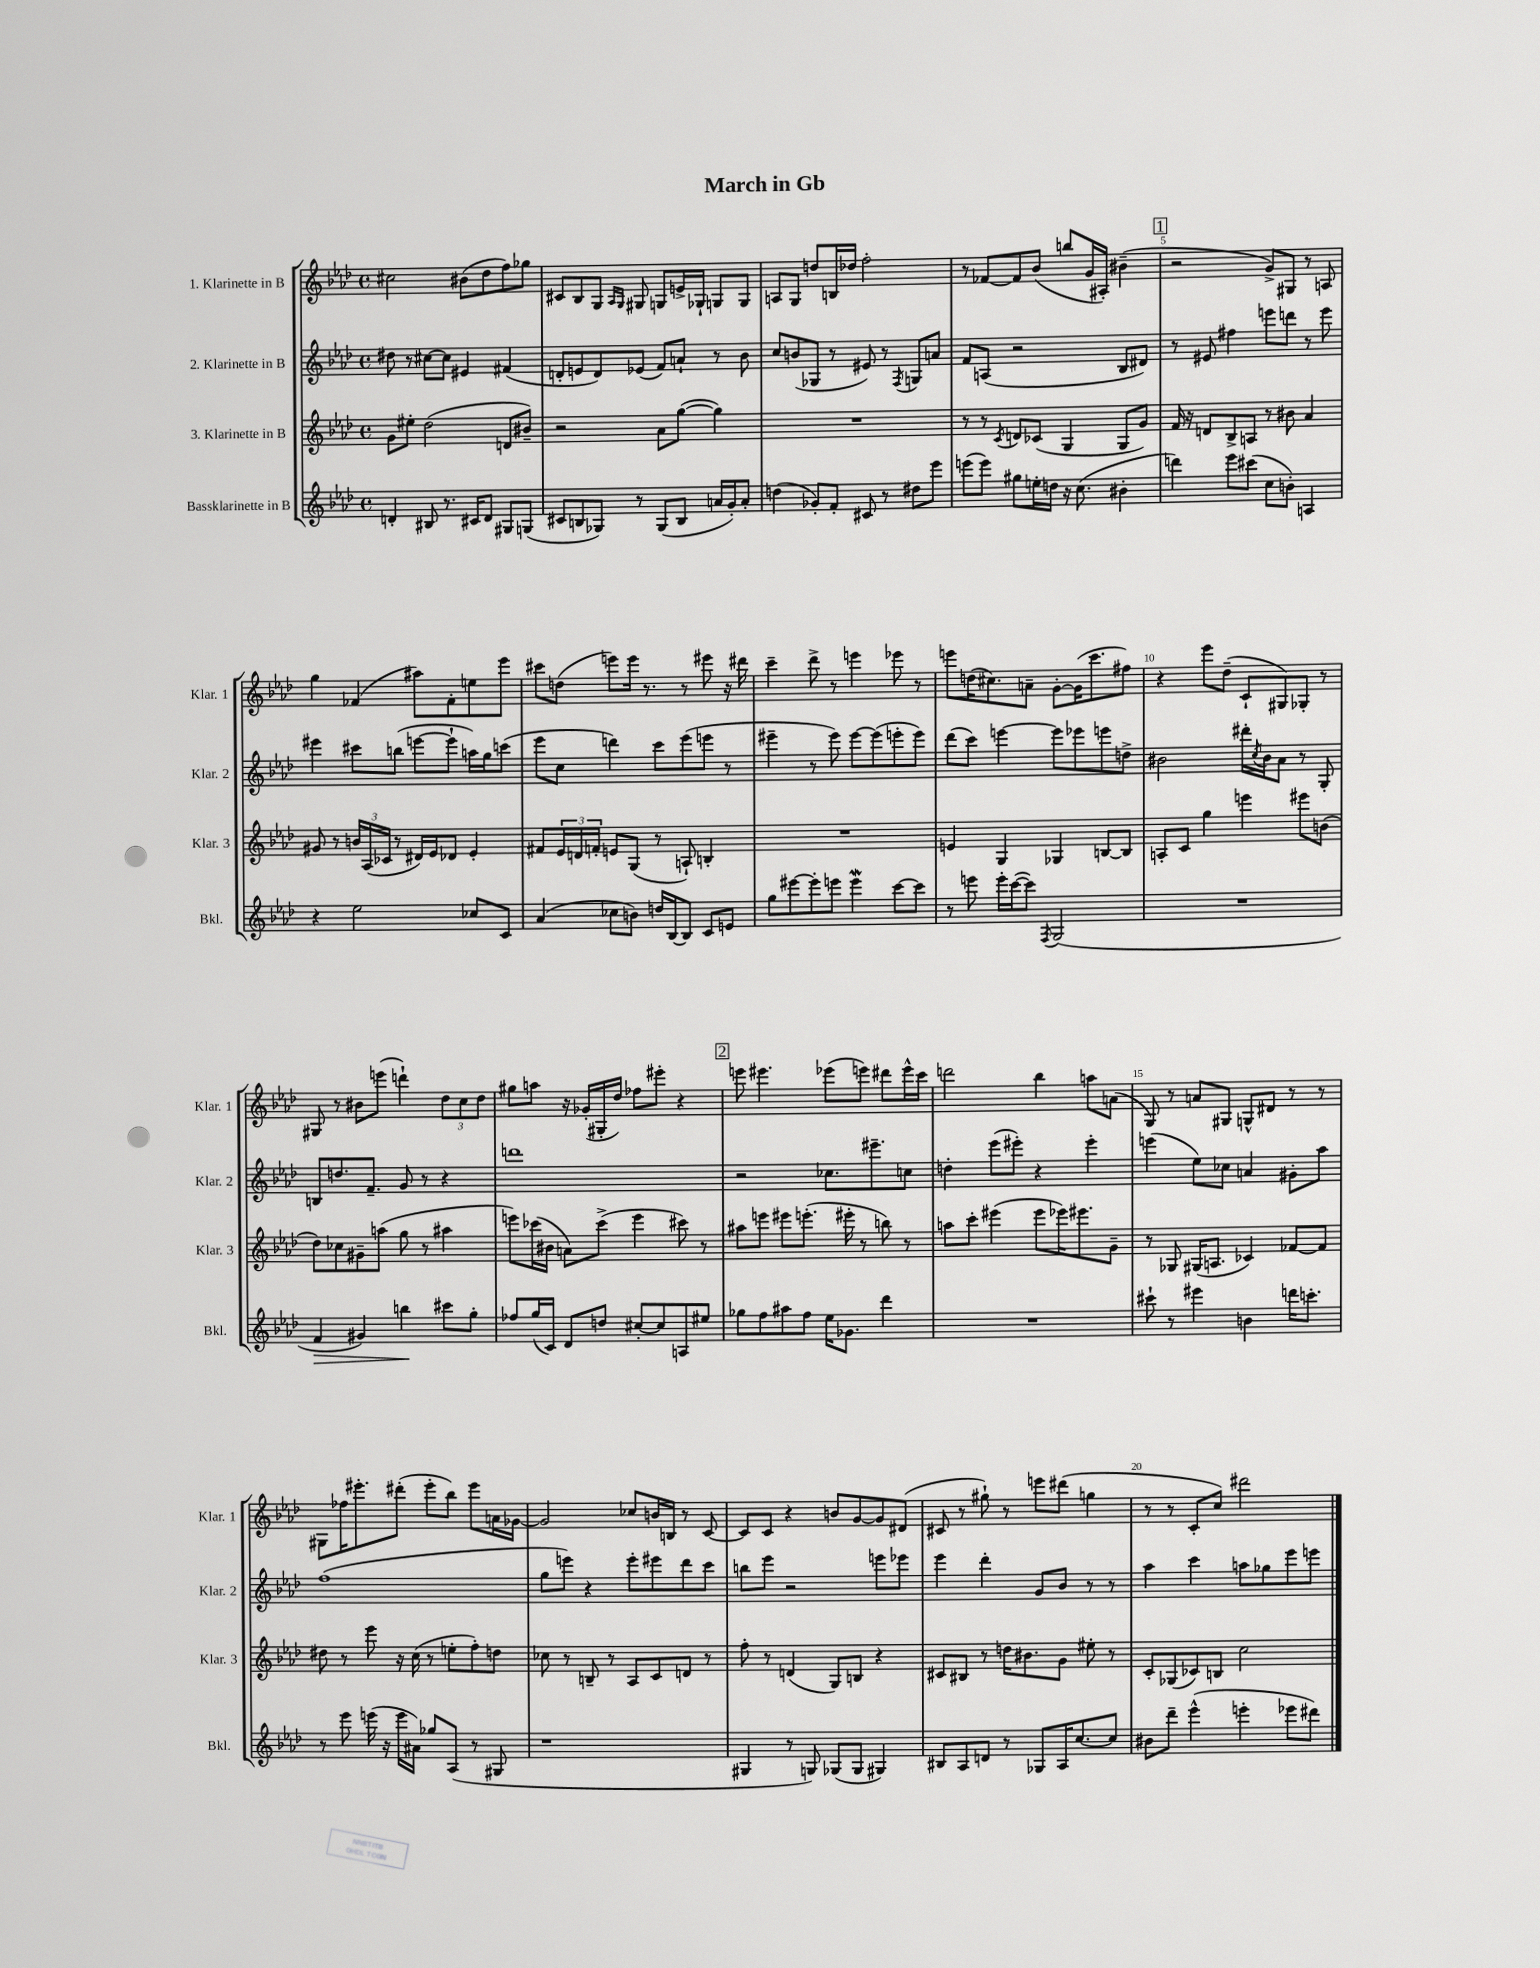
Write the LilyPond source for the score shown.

\header { title = "March in Gb" }
<<
\new StaffGroup <<
\new Staff = "s0" \with { instrumentName = "1. Klarinette in B" shortInstrumentName = "Klar. 1" } {
    \clef treble \key aes \major \defaultTimeSignature \time 4/4
    cis''2 bis'8( des''8 f''8) ges''8 |
    cis'8 bes8 g8 \grace { aes16 g16 } gis8 g8 e'16-> ges16-! g8 g8 |
    a8 g8 d''8 b16 des''16 f''2-. |
    r8 fes'8~ fes'8 bes'8( b''8 g'16 ais16-.) bis'4--( |
    \mark \markup { \box "1" } r2 g'8->) gis8 r8 a8 |
    g''4 fes'4( ais''8) fes'8-. e''8 ees'''8 |
    cis'''8 d''8( e'''8) e'''16 r8. r8 eis'''8 r16 dis'''16 |
    c'''4-- des'''8-> r8 e'''4 ees'''8 r8 |
    e'''8 d''16( cis''8.) a'8-- g'8~-. g'16( c'''8. fis''8) |
    r4 ees'''8 des''8--( c'8-! gis8) ges8-. r8 |
    gis8 r8 bis'8 e'''8( d'''4-!) \tuplet 3/2 { des''8 c''8 des''8 } |
    gis''8 a''8 r16 ges'16-.( gis16-. des''16) fes''8 eis'''8-. r4 |
    \mark \markup { \box "2" } e'''8 eis'''4. ees'''8( e'''8) dis'''8 e'''16-^ c'''16 |
    d'''2 bes''4 a''8 a'8( |
    g8) r8 a'8 gis8 g8-^ dis'8 r8 r8 |
    gis8 fes''16 eis'''8.-. dis'''8-.( eis'''8-. bes''8) eis'''8 a'16 ges'16~ |
    ges'2 ces''8 b'16 b16 r8 c'8~ |
    c'8 c'8 r4 b'8 g'8~ g'8 dis'8( |
    cis'8 r8 gis''8-!) r8 e'''8 dis'''8( g''4 |
    r8 r8 c'8-. c''8) dis'''2 \bar "|." |
}
\new Staff = "s1" \with { instrumentName = "2. Klarinette in B" shortInstrumentName = "Klar. 2" } {
    \clef treble \key aes \major \defaultTimeSignature \time 4/4
    dis''8 r8 cis''8~ cis''8 eis'4 fis'4( |
    d'8-. e'8 d'8) ees'8( f'8) a'8-! r8 bes'8 |
    c''8 b'8( ges8 r8 eis'8) r8 \acciaccatura { f8 } g8 a'8 |
    f'8 a8( r2 bes8 dis'8) |
    \mark \markup { \box "1" } r8 eis'8 fis''4 e'''8 d'''8 r8 e'''8 |
    eis'''4 cis'''8 b''8( e'''8~ e'''8-! a''16) g''16 c'''8( |
    ees'''8 c''8 d'''4) c'''8 ees'''8( e'''8 r8 |
    eis'''4-- r8 eis'''8) eis'''8~ eis'''8( e'''8-. e'''8) |
    des'''8( c'''8) e'''4~ e'''8 ees'''8 e'''8 d''8-> |
    bis'2 dis'''16-. \acciaccatura { c''8 } bis'16 aes'8 r8 g8-. |
    b8 d''8. f'8.-- g'8 r8 r4 |
    d'''1 |
    \mark \markup { \box "2" } r2 ces''8. eis'''8.-- c''8 |
    d''4-. ees'''8( eis'''8-.) r4 eis'''4-. |
    e'''4( ees''8) ces''8 a'4 gis'8-. aes''8 |
    f''1( |
    g''8 e'''8) r4 e'''8-. eis'''8 des'''8 c'''8 |
    b''8 ees'''8 r2 e'''8 ees'''8 |
    ees'''4 des'''4-. g'8 bes'8 r8 r8 |
    aes''4 c'''4 a''8 ges''8 ees'''8 e'''8 \bar "|." |
}
\new Staff = "s2" \with { instrumentName = "3. Klarinette in B" shortInstrumentName = "Klar. 3" } {
    \clef treble \key aes \major \defaultTimeSignature \time 4/4
    g'8 eis''8-. des''2( d'8 bis'8--) |
    r2 aes'8 g''8~( g''4) |
    R1 |
    r8 r8 \acciaccatura { c'8 } d'8 ces'8( g4 g8 g'8) |
    \mark \markup { \box "1" } f'16 r16 d'8 bes8-> a8 r8 bis'8 aes'4 |
    gis'8 r8 \tuplet 3/2 { b'16 aes16( ces'16 } r8 dis'16) ees'16 des'8 ees'4-. |
    fis'8 \tuplet 3/2 { ees'16 d'16 f'16-. } e'8 g8( r8 a8-!) b4-. |
    R1 |
    e'4 g4 ges4 b8~ b8 |
    a8-. c'8 g''4 e'''4 eis'''8 b'8( |
    des''8) ces''8 gis'8-- a''8( g''8 r8 ais''4 |
    e'''8) ces'''16( bis'16 a'8) ces'''8->( e'''4 cis'''8) r8 |
    \mark \markup { \box "2" } ais''8 e'''8 eis'''8 e'''8.-.( eis'''16-. r8 b''8) r8 |
    a''8 c'''8-. eis'''4( eis'''8 ees'''16) eis'''8. g'8-- |
    r8 ges8 gis16( a8. ces'4) fes'8~ fes'8 |
    dis''8 r8 ees'''8 r16 c''16( r8 e''8-. f''8-.) d''8 |
    ces''8 r8 b8-- r8 aes8 c'8 d'8 r8 |
    f''8-. r8 d'4( g8) b8 r4 |
    cis'8 bis8 r8 d''16 bis'8. g'8 eis''8-. r8 |
    c'8-. ges8( ces'8) b8 c''2 \bar "|." |
}
\new Staff = "s3" \with { instrumentName = "Bassklarinette in B" shortInstrumentName = "Bkl." } {
    \clef treble \key aes \major \defaultTimeSignature \time 4/4
    d'4-. bis8 r8. cis'16 d'8 gis8 g8( |
    cis'8 b8 ges8) r8 ges8( b8 a'16 g'16-.) a'8-. |
    d''4( ges'8-.) f'8-. cis'8 r8 dis''8 ees'''8 |
    e'''8( e'''8) gis''8 e''16-. d''16 r16 c''8.( bis'4-. |
    \mark \markup { \box "1" } d'''4) ees'''8 cis'''8( c''8 b'8-.) a4 |
    r4 ees''2 ces''8 c'8 |
    aes'4( ces''8 b'8) d''16 bes16~ bes8 c'8 e'8 |
    g''8 eis'''8~ eis'''8-. e'''8 e'''4\mordent c'''8~ c'''8 |
    r8 e'''8 e'''16-. c'''16~( c'''8) \acciaccatura { f8 } g2( |
    R1 |
    f'4\> gis'4) b''4\! cis'''8 g''8-. |
    fes''8 g''16( c'16) des'8 d''8 cis''8~-. cis''8 a8 eis''8 |
    \mark \markup { \box "2" } ges''8 f''8 ais''8 f''8 ees''16 ges'8. des'''4 |
    R1 |
    cis'''8-! r8 eis'''4 b'4 d'''16 c'''8.-. |
    r8 ees'''8 e'''16( r16 e'''16 ais'16) ges''8 aes8( r8 gis8 |
    r1 |
    gis4 r8 g8) ges8( ges8 gis4) |
    bis8 aes8 d'8 r8 ges8 aes16 c''8.~ c''8 |
    bis'8 des'''8-- ees'''4-^( e'''4-. ees'''8 dis'''8) \bar "|." |
}
>>
>>
\layout { \context { \Score \override BarNumber.break-visibility = ##(#f #t #t) barNumberVisibility = #(every-nth-bar-number-visible 5) } }
